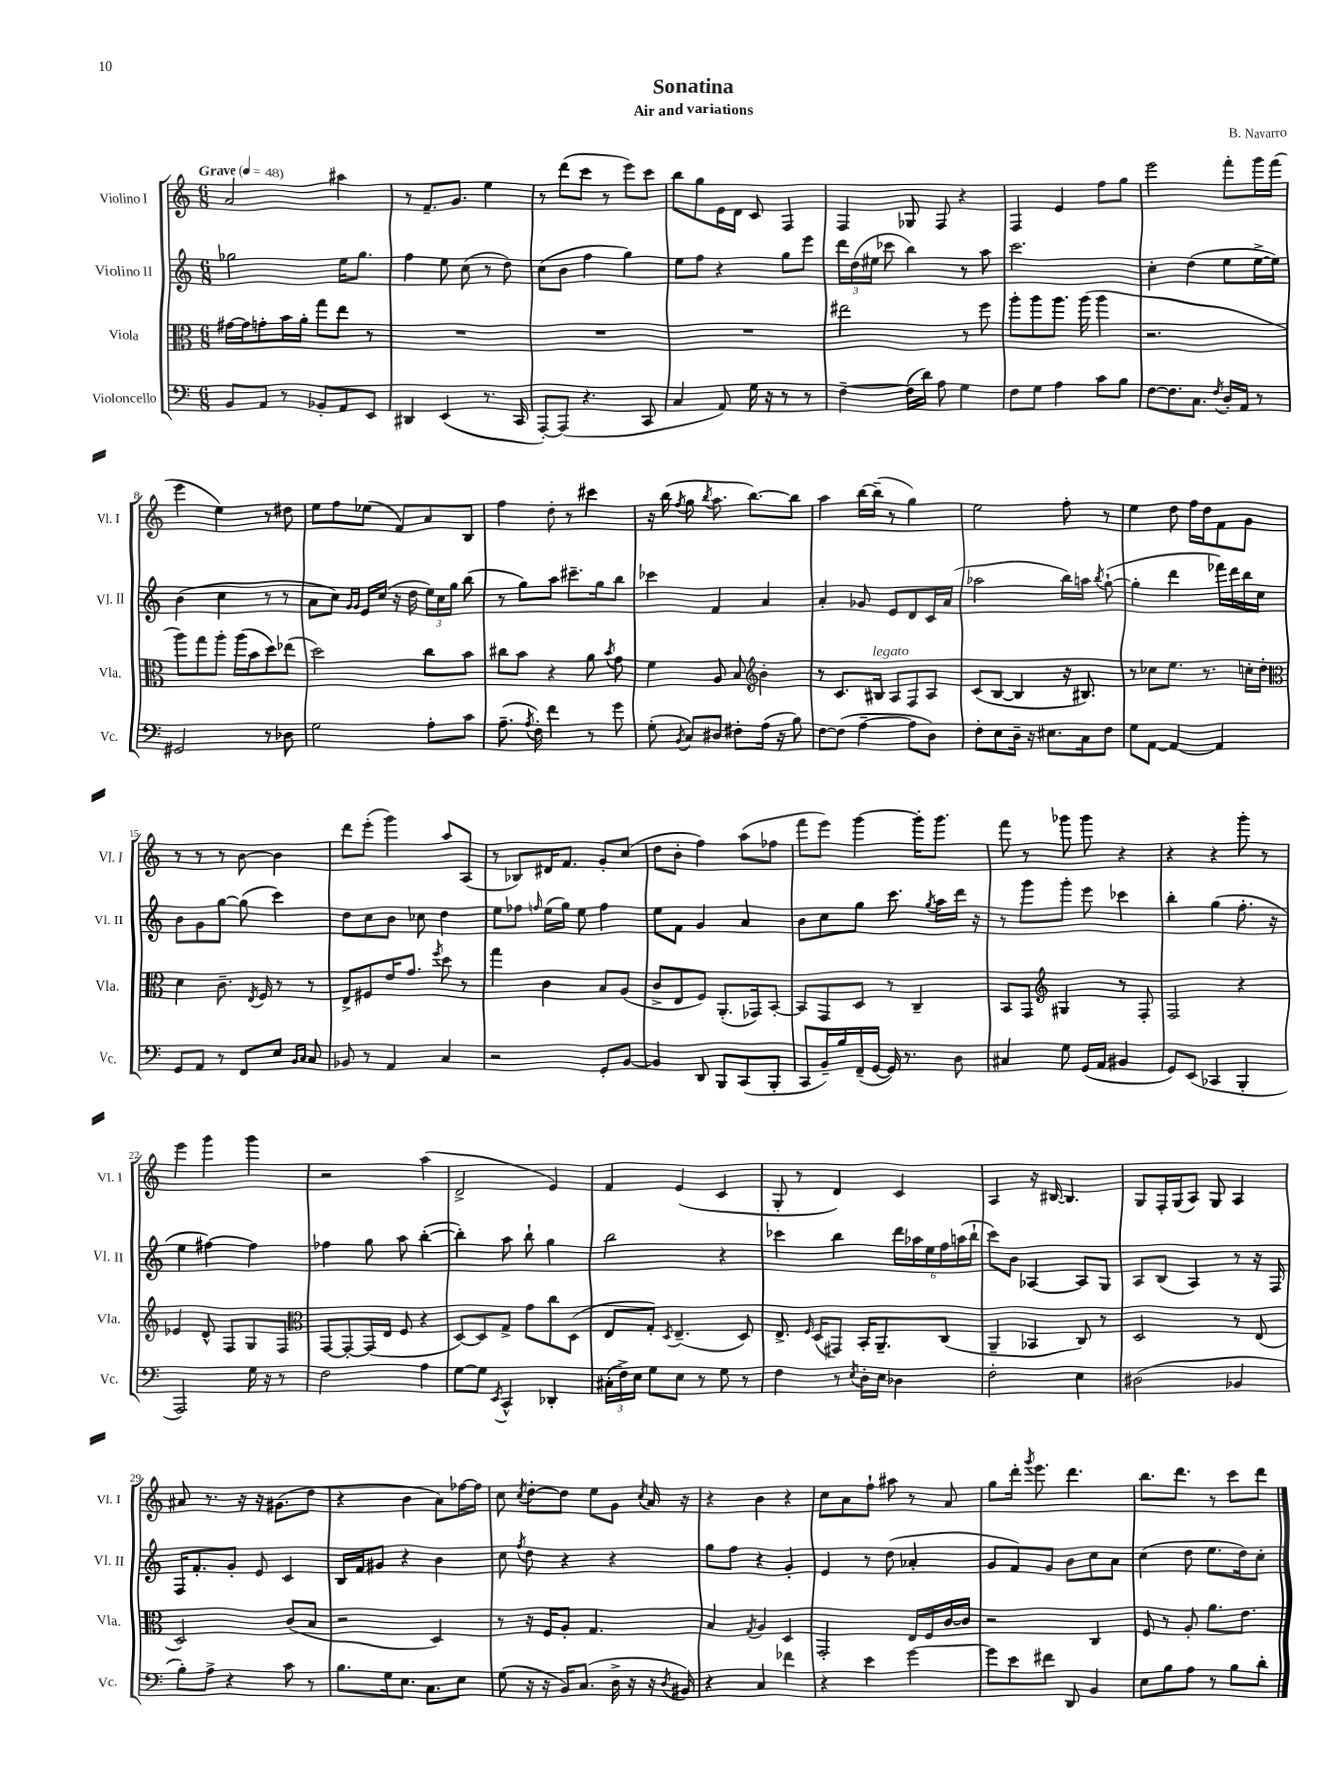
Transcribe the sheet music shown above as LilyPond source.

\header { title = "Sonatina" composer = "B. Navarro" subtitle = "Air and variations" }
<<
\new StaffGroup <<
\new Staff = "s0" \with { instrumentName = "Violino I" shortInstrumentName = "Vl. I" } {
    \clef treble \key c \major \numericTimeSignature \time 6/8 \tempo "Grave" 4 = 48
    \autoBeamOff a'2 ais''4 |
    r8 f'8.[-- g'8.] e''4 |
    r8 d'''8[( c'''8] r8 e'''8[) c'''8] |
    b''8[ g''8 e'16 d'16] c'8 f4 |
    f4 ges8 f8 r4 |
    f4 e'4 f''8[ g''8] |
    e'''2 f'''8[-. g'''16 f'''16]( |
    e'''4 e''4) r8 dis''8 |
    e''8[ f''8 ees''8]( f'8[) a'8 b8] |
    f''4 d''8-. r8 cis'''4 |
    r16 b''16( \acciaccatura { f''8 } g''8 \acciaccatura { b''8 } a''8. b''8.[~) b''8] |
    a''4 b''16[~ b''16]--( r8 g''4) |
    e''2 f''8-. r8 |
    e''4 d''8 f''16[ d''16 f'8 g'8] |
    r8 r8 r8 b'8~ b'4 |
    d'''8[ e'''8]-.( g'''4) a''8[ a8]( |
    r8 bes8[) dis'16 f'8.] g'8[-. c''8]( |
    d''8[ b'8]-. f''4) a''8[( fes''8] |
    f'''8[ e'''8]) g'''4~ g'''16[-. g'''8.] |
    f'''8 r8 ges'''8 ges'''8 r4 |
    r4 r4 g'''8-. r8 |
    e'''4 g'''4 g'''4 |
    r2 a''4( |
    d'2-> e'4) |
    f'4 e'4( c'4 |
    g8-. r8 d'4) c'4 |
    a4 r16 bis16~ bis4. |
    g8[ f16-. g16( a8]) g8 a4 |
    ais'8 r8. r16 r16 gis'8.[( d''8] |
    r4 b'4 a'8[) fes''16~ fes''16] |
    c''8 \acciaccatura { c''8 } d''8[~-. d''8] e''8[ g'8] \acciaccatura { c''8 } a'16 r16 |
    r4 b'4 r4 |
    c''8[ a'8 f''8]-! ais''8 r8 a'8 |
    g''8[ d'''16]-. \acciaccatura { g'''8 } e'''8. d'''4. |
    b''8.[ d'''8.] r8 c'''8[ d'''8] \bar "|." |
}
\new Staff = "s1" \with { instrumentName = "Violino II" shortInstrumentName = "Vl. II" } {
    \clef treble \key c \major \numericTimeSignature \time 6/8
    \autoBeamOff ges''2 e''16[ ges''8.] |
    f''4 e''8 c''8( r8 d''8) |
    c''8[( b'8] f''4 g''4) |
    e''8[ f''8] r4 g''8[ e'''8] |
    \tuplet 3/2 { d'''16[ d''16( eis''16] } ces'''8 b''4) r8 a''8 |
    c'''2. |
    c''4-. d''4( e''8[ e''16~-> e''16]) |
    b'4( c''4 r8 r8 |
    a'8[ c''8]) \grace { g'16[ g'16] } e'16[ c''16]( r16 d''16 \tuplet 3/2 { e''16[) c''16 g''16] } b''8( |
    r8 g''8[) a''8] cis'''8.[-- g''16 b''8] |
    ces'''4 f'4 a'4 |
    a'4-. ges'8 e'8[ d'8 c'16 a'16]( |
    aes''2 b''16[) a''16] \acciaccatura { b''8 } g''8~-!( |
    g''4-. d'''4 fes'''16[) d'''16 b''16 c''16] |
    b'8[ g'8 g''8]~ g''8( c'''4) |
    d''8[ c''8 b'8] ces''8 d''4 |
    e''8[ fes''8] \grace { f''16 } e''16[( g''16]) e''8 f''4 |
    e''8[ f'8] g'4 a'4 |
    b'8[ c''8 g''8] c'''8. \acciaccatura { g''8 } a''16[ d'''16] r16 |
    r8 g'''8[ g'''8]-. e'''8 ces'''4 |
    b''4-. g''4( f''8.-. r16 |
    e''4 fis''4~) fis''4 |
    fes''4 g''8 a''8 b''4~-.( |
    b''4-.) a''8 b''8-! g''4 |
    b''2 r4 |
    ces'''4 b''4 \tuplet 6/4 { d'''16[ aes''16 e''16 f''16 a''16( b''16]-! } |
    c'''8[) b'8] aes4~ aes8[ g8] |
    a8[ b8]( a4) r8 r16 f16 |
    f16[ f'8.-. g'8]-. e'8 c'4 |
    b16[ f'16 gis'8] r4 b'4 |
    c''8 \acciaccatura { f''8 } d''8 r4 r4 |
    g''8[ f''8] r4 g'4-. |
    e'4 r8 d''8( aes'4-. |
    g'8[ f'8) g'8] b'8[ c''8 a'8] |
    c''4( d''8 e''8.[ d''16) c''8]-. \bar "|." |
}
\new Staff = "s2" \with { instrumentName = "Viola" shortInstrumentName = "Vla." } {
    \clef alto \key c \major \numericTimeSignature \time 6/8
    \autoBeamOff gis'16[~ gis'16 g'8-. b'16 a'16]-. g''8[ e''8] r8 |
    R2. |
    R2. |
    R2. |
    eis''2 r8 f''8 |
    a''8[-. a''8 a''8.] a''16( a''4 |
    r2. |
    a''8[) g''8 a''8]-. a''16[( b'16 d''8) ees''8]( |
    d''2) c''8[ b'8] |
    cis''8[ b'8] r4 a'8 \acciaccatura { b'8 } g'8 |
    f'4 a8 b8 \clef treble b'4-. |
    r8 c'8.[ bis16]^\markup { \italic "legato" } a8[ f8 a8] |
    c'8[( b8]~ b4 r16 bis8.) |
    r8 ces''8[ e''8.] r8. c''16[-. d''16]-. |
    \clef alto d'4 c'8.-- \acciaccatura { e8 } f16 r8 r8 |
    e8[-> fis8 e'16 g'8.] \acciaccatura { f''8 } d''8 r8 |
    g''4 c'4 b8[ a8]( |
    c'8[-> e8 f8]) a,8.[-.( ges,16) b,8]~-. |
    b,8[ g,8 d8] r8 c4-- |
    b,8[ g,8] \clef treble gis4 r8 f8-. |
    f2 r4 |
    ees'4 d'8-^ f8[ g8 f8] |
    \clef alto g,8[~ g,8~-. g,16( e16] f8 r4 |
    d8[~) d8 g8]-> g'8[ c''8 d8]( |
    e8[ g8]-.) \acciaccatura { d8 } e4.--( d8) |
    e8.-> \grace { f16 } d16[( gis,8]) b,16[-. a,8.-- c8]( |
    a,4-- bes,4 c8) r8 |
    d2 r8 e8( |
    d2) c'8[( b8] |
    r2 d4) |
    r8 r16 f16[ a8]-. g4. |
    b4 \acciaccatura { g8 } a4 d4 |
    g,2-. e16[ f16 c'16~ c'16] |
    r2 c4 |
    f8 r8 a8-. a'8.[ e'8.] \bar "|." |
}
\new Staff = "s3" \with { instrumentName = "Violoncello" shortInstrumentName = "Vc." } {
    \clef bass \key c \major \numericTimeSignature \time 6/8
    \autoBeamOff b,8[ a,8] r8 bes,8[-. a,8 e,8] |
    dis,4 e,4( r8. c,16 |
    a,,8[~-.) a,,8]( r4. c,8 |
    c4 a,8) g16 r16 r8 r8 |
    f4~-- f16[( d'16]) a8 g4 |
    f8[ g8] a4 c'8[ b8] |
    f8[~ f8. c8.] \acciaccatura { f8 } d16[-. a,16] r8 |
    gis,2 r8 des8 |
    g2 a8[-. c'8] |
    a8.--( \acciaccatura { a8 } f16-.) f'4 r8 g'8 |
    g8-.( \acciaccatura { b,8 } c8[) dis8] fis8[-. a16]( r16 b8) |
    f8[~ f8]( a4~-- a8[ d8]) |
    f8[-. e8 d16]-- r16 eis8.[ c16 f8] |
    g8[ a,8]~ a,4~ a,4 |
    g,8[ a,8] r8 f,8[ e8] \grace { b,16[ c16] } c8 |
    bes,8 r8 a,4 c4 |
    r2 g,8[-. b,8]~ |
    b,4 d,8 b,,8[ c,8( b,,8]-. |
    c,8[ b,16--) b16 f,16--( g,16]~ g,16) r8. d8 |
    cis4 g8 g,16[( a,16] bis,4 |
    g,8[) e,8]( ces,4 b,,4-. |
    a,,2) g16 r16 r8 |
    f2 a4 |
    g8[~ g8] \acciaccatura { e,8 } c,4-^ des,4-. |
    \tuplet 3/2 { cis16[-.( f16->) e16] } g8[ e8] r8 g8 r8 |
    f4 r8 \acciaccatura { e8 } d16[-. e16] des4 |
    f2-. e4 |
    dis2( bes,4 |
    b8[-.) a8]-> r4 c'8 r8 |
    b8.[ g16 e8.] c8.[ e8] |
    g8( r16 r16 b,16[) c8.]( d16-> r16 r16 \acciaccatura { d8 } bis,16) |
    r4 c4 fes'4 |
    r4 e'4 g'4~ |
    g'8[ e'8 fis'8] d,8 b,4 |
    e8[ b8 a8] r8 b8[ d'8]-. \bar "|." |
}
>>
>>
